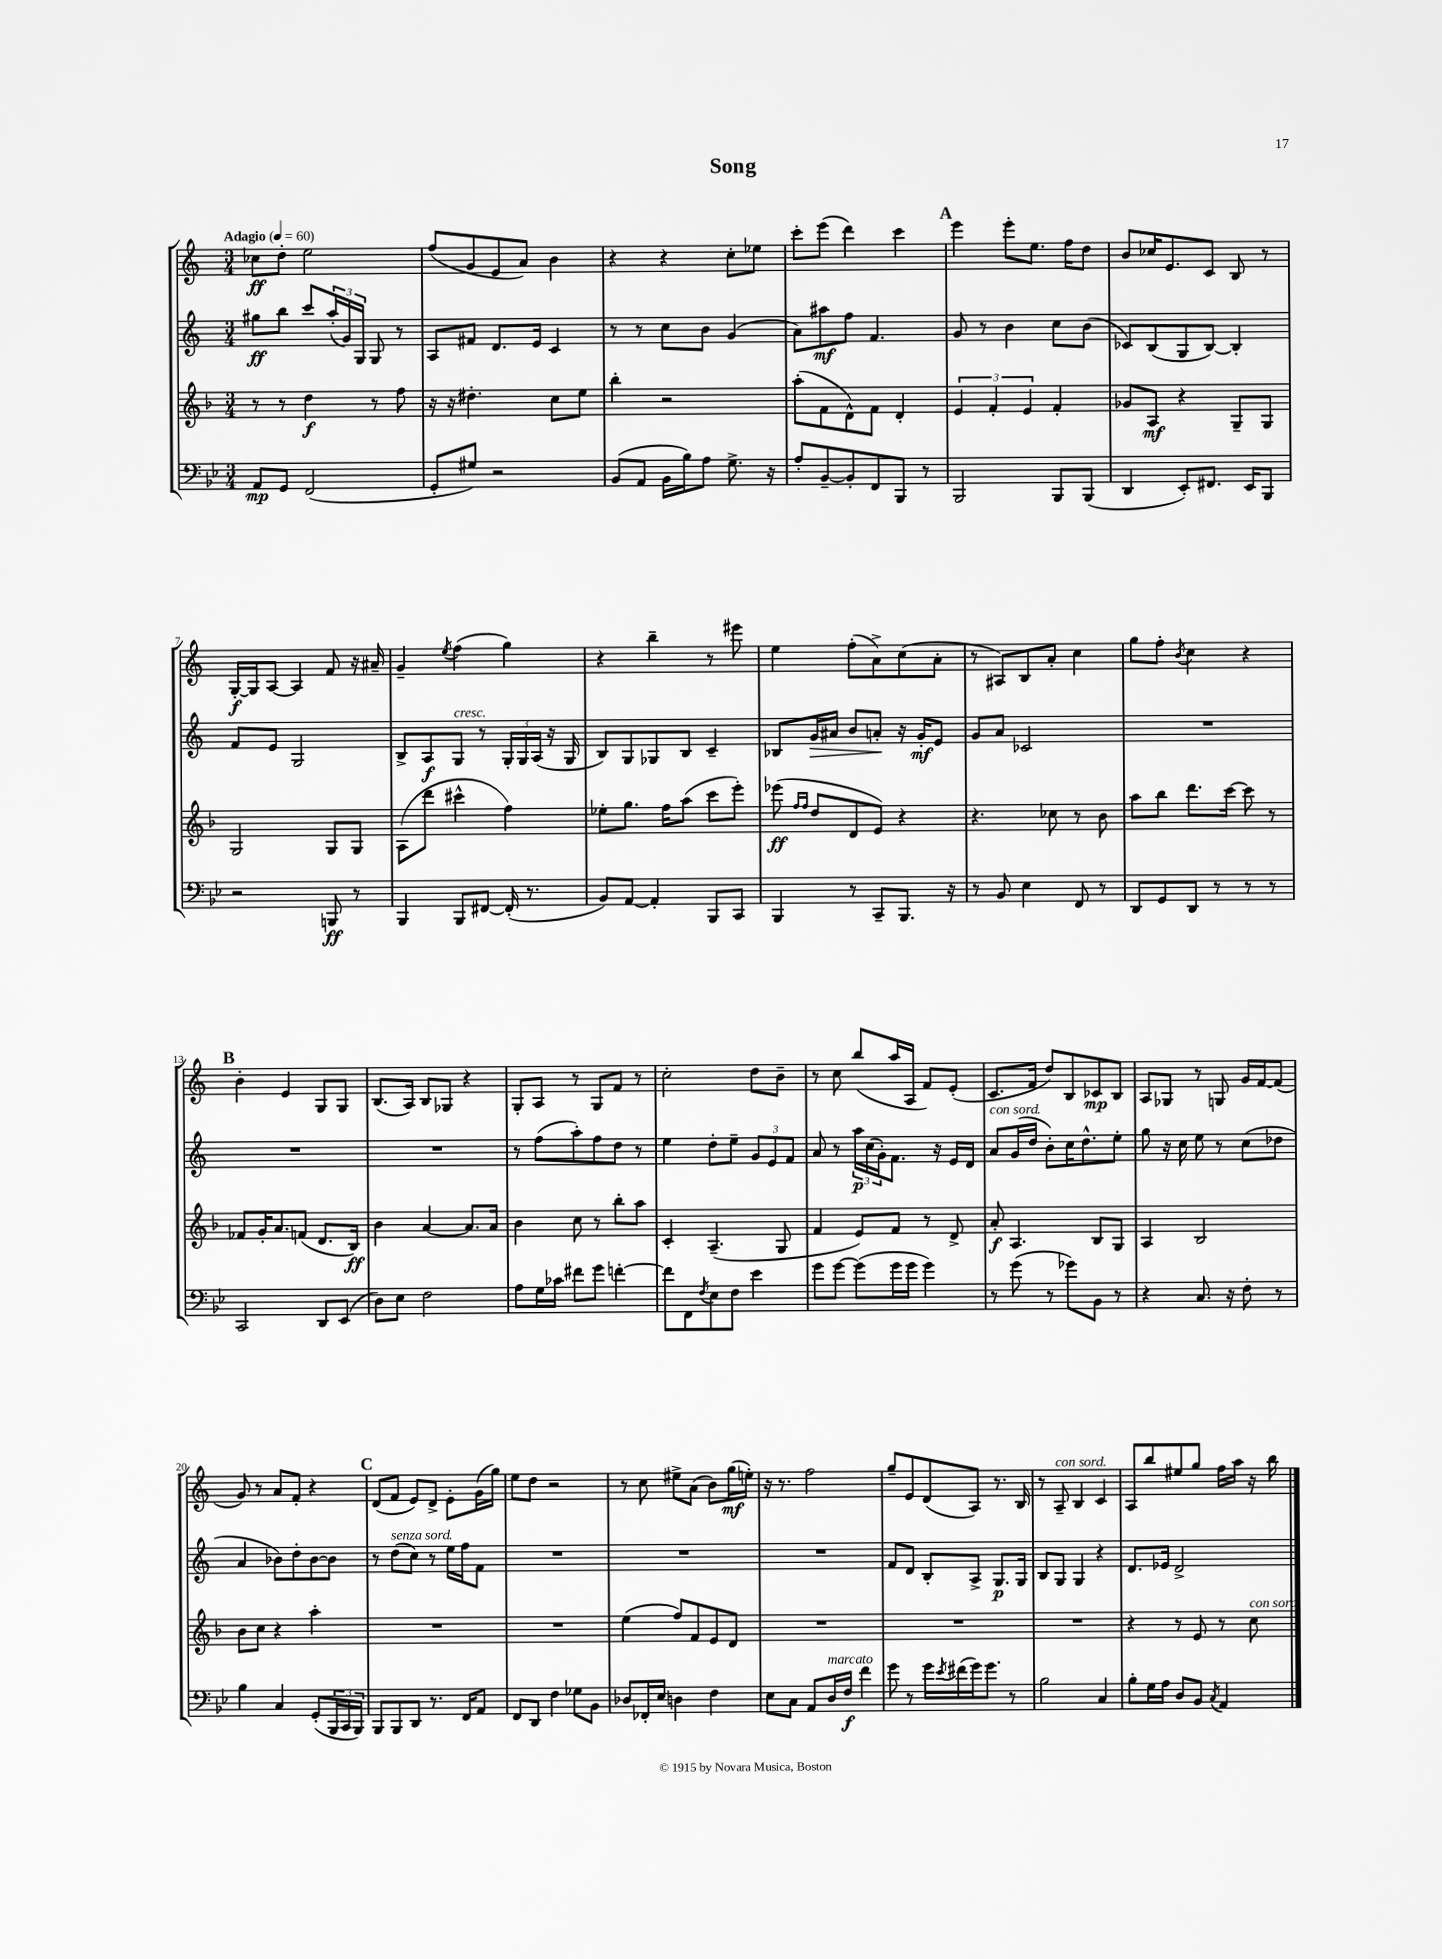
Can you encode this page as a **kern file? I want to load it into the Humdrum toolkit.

**kern	**kern	**kern	**kern
*staff4	*staff3	*staff2	*staff1
*clefF4	*clefG2	*clefG2	*clefG2
*k[b-e-]	*k[b-]	*k[]	*k[]
*M3/4	*M3/4	*M3/4	*M3/4
*MM60	*MM60	*MM60	*MM60
8AA/L	8r	8gg#\L	8cc-\L
8GG/J	8r	8bb\J	8dd'\J
(2FF/	4dd\	8ccc/L	2ee\
.	.	(24aa'/L	.
.	.	24g/)	.
.	.	24G/JJ	.
.	8r	8G/	.
.	8ff\	8r	.
=	=	=	=
8GG'/L	16r	8A/L	(8ff/L
.	16r	.	.
8G#/J)	4.dd#'\	8f#/J	8g/
2r	.	8.d/L	8e/
.	.	.	8a/J)
.	.	16e/Jk	.
.	8cc\L	4c/	4b\
.	8ee\J	.	.
=	=	=	=
(8BB-/L	4bb-'\	8r	4r
8AA/J	.	8r	.
16BB-\LL	2r	8cc\L	4r
16B-\J)	.	.	.
8A\J	.	8b\J	.
8.G^\	.	(4g/	8cc'\L
.	.	.	8ee-\J
16r	.	.	.
=	=	=	=
8A'/L	(8aa'\L	8a\L)	8ccc'\L
[8BB-~/	8f\	8aa#\	(8eee\J
8BB-'/]	8d^^\)	8ff\J	4ddd\)
8FF/	8f\J	4.f/	.
8BBB-/J	4d'/	.	4ccc\
8r	.	.	.
=	=	=	=
2BBB-/	6e/	8g/	4eee\
.	.	8r	.
.	6f'/	.	.
.	.	4b\	8eee'\L
.	6e/	.	.
.	.	.	8.ee\J
8BBB-/L	4f'/	8cc\L	.
.	.	.	16ff\LK
(8BBB-/J	.	(8b\J	8dd\J
=	=	=	=
4DD/	8g-/L	8c-/L)	8b/L
.	8A/J	(8B/	16cc-/K
.	.	.	8.e/
8EE-'/L)	4r	8G/	.
8.FF#/J	.	[8B/J)	8c/J
.	8G~/L	4B'/]	8B/
16EE-/LK	.	.	.
8BBB-/J	8G/J	.	8r
=	=	=	=
2r	2G/	8f/L	[16G'/LL
.	.	.	16G/]J
.	.	8e/J	[8A/J
.	.	2G/	4A/]
8BBB/	8G/L	.	8f/
8r	8G/J	.	16r
.	.	.	16a#~/
=	=	=	=
4BBB-/	(8A\L	8B^/L	4g~/
.	8ddd\J	8A/	.
.	.	.	8qee/
8BBB-/L	4ccc#^^\	8G/J	(4ff\
[8FF#/J	.	8r	.
(16FF#'/]	4ff\)	24G'/LL	4gg\)
.	.	24G/	.
8.r	.	.	.
.	.	(24A/JJ	.
.	.	16r	.
.	.	16G/	.
=	=	=	=
8BB-/L)	8ee-'\L	8B/L)	4r
[8AA/J	8.gg\J	8G/	.
4AA'/]	.	8G-/	4bb~\
.	16ff\LK	.	.
.	(8aa\J	8B/J	.
8BBB-/L	8ccc\L	4c~/	8r
8CC/J	8eee'\J)	.	8eee#\
=	=	=	=
4BBB-/	(8eee-\	8B-/L	4ee\
.	16qqff/LL	.	.
.	16qqff/JJ	.	.
.	8dd/L	16g/L	.
.	.	16a#/JJ	.
8r	8d/	8b/L	(8ff'\L
8CC~/L	8e/J)	8a'/J	8a^\)
8.BBB-/J	4r	16r	(8cc\
.	.	16g'/LK	.
.	.	8e/J	8a'\J
16r	.	.	.
=	=	=	=
8r	4.r	8g/L	8r
8BB-/	.	8a/J	8A#/L)
4E-\	.	2c-/	8B/
.	8cc-\	.	8a'/J
8FF/	8r	.	4cc\
8r	8b-\	.	.
=	=	=	=
8DD/L	8aa\L	2.r	8gg\L
8GG/	8bb-\J	.	8ff'\J
.	.	.	8qb/
8DD/J	8.ddd\L	.	4cc\
8r	.	.	.
.	[16ccc\Jk	.	.
8r	8ccc\]	.	4r
8r	8r	.	.
=	=	=	=
2CC/	8f-/L	2.r	4b'\
.	16g'/K	.	.
.	8.a/	.	.
.	.	.	4e/
.	(8f/J	.	.
8DD/L	8.d/L	.	8G/L
(8EE-/J	.	.	8G/J
.	16B-/Jk)	.	.
=	=	=	=
8D\L)	4b-\	2.r	(8.B/L
8E-\J	.	.	.
.	.	.	16A/Jk)
2F\	[4a/	.	8B/L
.	.	.	8G-/J
.	8.a/]L	.	4r
.	16a/Jk	.	.
=	=	=	=
8A\L	4b-\	8r	8G'/L
16G\L	.	(8ff\L	8A/J
16c-\JJ	.	.	.
8f#\L	8cc\	8aa'\)	8r
8g\J	8r	8ff\	8G/L
[4f'\	8bb-'\L	8dd\J	8f/J
.	8aa\J	8r	8r
=	=	=	=
8f\]L	4c'/	4ee\	2cc'\
8FF\	.	.	.
8qF/	.	.	.
8E-\	(4.A~/	8dd'\L	.
8F\J	.	8ee~\J	.
4e-\	.	12g/L	8dd\L
.	.	12e/	.
.	8G/	.	8b~\J
.	.	12f/J	.
=	=	=	=
8g\L	4f/	8a/	8r
[8g\J	.	8r	8cc\
(8g\]L	8e/L)	24aa\LL	(8bb/L
.	.	(24cc\	.
.	.	24g'\J)	.
16g\L	8f/J	8.f\J	16aa/L
16g\JJ	.	.	16A/JJ
4g\)	8r	.	8f/L)
.	.	16r	.
.	8d^/	16e/LL	(8e'/J
.	.	16d/JJ	.
=	=	=	=
8r	8a'/	8a/L	8.c/L
(8g\	4.A/	(16g/L	.
.	.	16dd/JJ	16f/Jk
8r	.	8b'\L)	8dd/L)
8g-\L)	.	16cc\K	8B/
.	.	8.dd^^\	.
8BB-\J	8B-/L	.	8c-/
8r	8G/J	8ee'\J	8B/J
=	=	=	=
4r	4A/	8gg\	8A/L
.	.	16r	8G-/J
.	.	16cc\	.
8.C/	2B-/	8ee\	8r
.	.	8r	8G/
16r	.	.	.
8F'\	.	(8cc\L	16g/LL
.	.	.	[16f/J
8r	.	8dd-\J	(8f/]J
=	=	=	=
4B-\	8b-\L	4a/	8g/)
.	8cc\J	.	8r
4C/	4r	8b-\L)	8a/L
.	.	8dd'\	8f'/J
(8GG'/L	4aa'\	[8b-\	4r
24BBB-/L	.	8b-\]J	.
24CC/	.	.	.
24BBB-/JJ)	.	.	.
=	=	=	=
8BBB-/L	2.r	8r	(8d/L
8BBB-/	.	(8dd\L	8f/J
8DD/J	.	8cc\J)	8e/L)
8.r	.	8r	8d^/J
.	.	16ee\LL	8e'\L
16FF/LK	.	16ff\J	.
8AA/J	.	8f\J	(16g\L
.	.	.	16gg\JJ)
=	=	=	=
8FF/L	2.r	2.r	8ee\L
8DD/J	.	.	8dd\J
4F\	.	.	2r
8G-\L	.	.	.
8BB-\J	.	.	.
=	=	=	=
8D-/L	(4ee\	2.r	8r
16FF-'/L	.	.	8cc\
16E-/JJ	.	.	.
4D\	8ff/L)	.	8ee#^\L
.	8f/	.	(8a\J
4F\	8e/	.	8b\L)
.	8d/J	.	(16gg\L
.	.	.	16ee'\JJ)
=	=	=	=
8E-\L	2.r	2.r	16r
.	.	.	8.r
8C\J	.	.	.
8AA/L	.	.	2ff\
16D/L	.	.	.
16F/JJ	.	.	.
4f\	.	.	.
=	=	=	=
8g\	2.r	8f/L	8gg~/L
8r	.	8d/J	8e/
16g\LL	.	8B'/L	(8d/
8qe-/	.	.	.
(16f#\	.	.	.
16g\J)	.	8A^/J	8A/J)
8.g\J	.	.	.
.	.	8.G/L	8.r
8r	.	.	.
.	.	16G/Jk	16B/
=	=	=	=
2B-\	2.r	8B/L	8r
.	.	8G/J	8A~/
.	.	4G/	4B/
4C/	.	4r	4c/
=	=	=	=
8B-'\L	4r	8.d/L	8A/L
16G\L	.	.	8bb/
16A\JJ	.	16e-/Jk	.
8D/L	8r	2d^/	8ee#/
8BB-/J	8e/	.	8gg/J
8qC/	.	.	.
4AA/	8r	.	16ff\LL
.	.	.	16aa\JJ
.	8cc\	.	16r
.	.	.	16bb\
==	==	==	==
*-	*-	*-	*-
